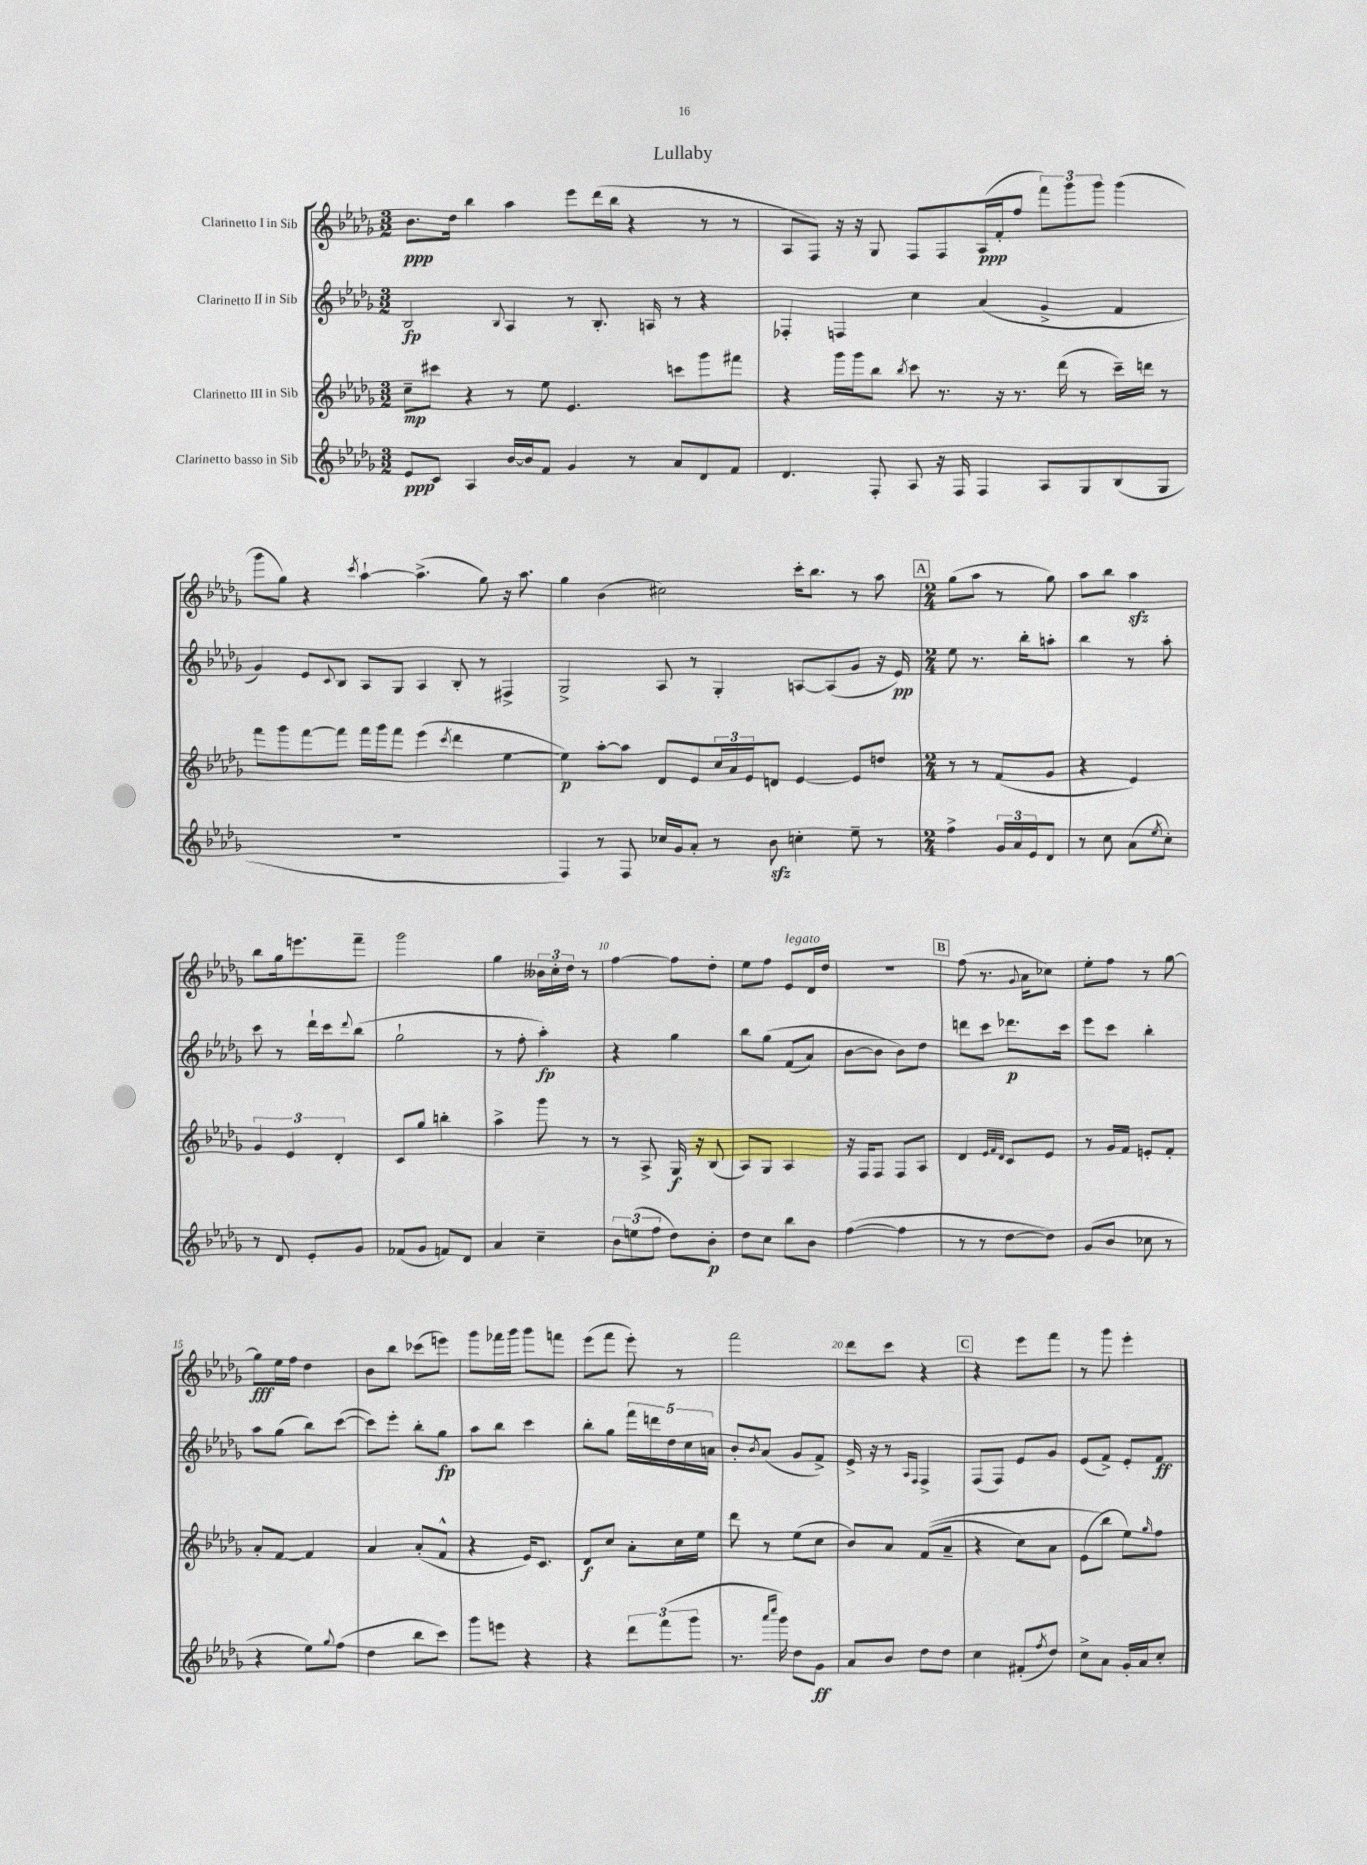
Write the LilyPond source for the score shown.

\header { title = "Lullaby" }
<<
\new StaffGroup <<
\new Staff = "s0" \with { instrumentName = "Clarinetto I in Sib" } {
    \clef treble \key des \major \numericTimeSignature \time 3/2
    bes'8.\ppp des''16 bes''4 aes''4 ees'''8 des'''16( bes''16 r4 r8 r8 |
    aes8 f8) r16 r16 ges8 f8 f8 aes16\ppp( f'16-. f''8 \tuplet 3/2 { f'''8) ges'''8 ges'''8 } ges'''4( |
    ges'''8 ges''8) r4 \acciaccatura { c'''8 } aes''4~-! aes''4.->( ges''8) r16 aes''8. |
    ges''4 bes'4( cis''2) c'''16-. bes''8. r8 aes''8 |
    \mark \markup { \box "A" } \numericTimeSignature \time 2/4 ges''8( aes''8 r8 ges''8) |
    aes''8 bes''8 aes''4\sfz |
    bes''8 ges''16 e'''8. f'''8-- |
    ges'''2 |
    ges''4 \tuplet 3/2 { beses'16 c''16-. des''16 } r8 |
    f''4~ f''8 des''8-. |
    ees''8 f''8 ees'8^\markup { \italic "legato" } des'16 des''16 |
    R2 |
    \mark \markup { \box "B" } f''8( r8. \appoggiatura { ges'8 } aes'16 ces''8) |
    ees''8-. f''8 r8 ges''8~ |
    ges''8\fff ees''16 f''16 des''4 |
    bes'8 bes''8 ces'''8( e'''8) |
    ges'''8 fes'''16 ges'''16 ges'''8 f'''8 |
    ees'''8( f'''8 ees'''8-.) r8 |
    f'''2 |
    des'''8 c'''8 r4 |
    \mark \markup { \box "C" } r4 ees'''8 f'''8 |
    r8 ges'''8 ees'''4-. \bar "|." |
}
\new Staff = "s1" \with { instrumentName = "Clarinetto II in Sib" } {
    \clef treble \key des \major \numericTimeSignature \time 3/2
    bes2\fp \appoggiatura { bes8 } aes4 r8 bes8.-. a16 r8 r4 |
    fes4-. f4 c''4 aes'4( ges'4-> f'4 |
    ges'4) ees'8 \appoggiatura { c'8 } bes8 aes8 ges8 aes4 bes8-. r8 fis4-> |
    ges2-> aes8 r8 ges4-. a8~ a8( ges'8 r16 ees'16\pp) |
    \mark \markup { \box "A" } \numericTimeSignature \time 2/4 ees''8 r8. bes''16-. a''8-. |
    bes''4 r8 aes''8-. |
    c'''8 r8 des'''16-! c'''16 \appoggiatura { des'''8 } bes''8( |
    ges''2-! |
    r8 f''8-. aes''4-.\fp) |
    r4 ges''4 |
    bes''8 ges''8\( f'8( aes'8) |
    bes'8~ bes'8 bes'8\) des''8 |
    \mark \markup { \box "B" } d'''8 c'''8 des'''8.\p c'''16 |
    ees'''8 c'''8 bes''4-. |
    aes''8 ges''8( bes''8) c'''8~( |
    c'''8) ees'''8-. bes''8-. ges''8\fp |
    aes''8 bes''8 c'''4 |
    bes''8-. ges''8 \tuplet 5/4 { f'''16 d'''16 des''16 c''16 a'16 } |
    bes'8-. \acciaccatura { bes'8 } aes'8( ges'8 f'8->) |
    ees'16-> r16 r8 \grace { aes16 f16 } f4-> |
    \mark \markup { \box "C" } f8( f8) ees'8 ges'8 |
    ees'8( f'8->) ees'8-. f'8\ff \bar "|." |
}
\new Staff = "s2" \with { instrumentName = "Clarinetto III in Sib" } {
    \clef treble \key des \major \numericTimeSignature \time 3/2
    c''8--\mp cis'''8 r4 r8 ees''8 ees'4. c'''8 ges'''8 fis'''8 |
    r4 ges'''16 ges'''16 bes''8 \acciaccatura { bes''8 } c'''8 r8. r16 r8. des'''16( r8 c'''16--) d'''16 r8 |
    f'''8 ges'''8 f'''8~ f'''8 f'''16 ges'''16 f'''8 ees'''4( \acciaccatura { c'''8 } des'''4 ees''4~ |
    ees''4\p) aes''8~-. aes''8 des'8 ees'8 \tuplet 3/2 { c''16 aes'16 ees'16 } d'8 ees'4~ ees'8 d''8 |
    \mark \markup { \box "A" } \numericTimeSignature \time 2/4 r8 r8 f'8( ges'8 |
    r4 ees'4) |
    \tuplet 3/2 { ges'4 ees'4 des'4-. } |
    c'8 ges''8 b''4-. |
    aes''4-> ges'''8 r8 |
    r8 aes8-> ges16\f r16 bes8( |
    aes8) ges8 aes4 |
    r16 f16 f8 f8 aes8 |
    \mark \markup { \box "B" } des'4 \grace { ees'32 f'32 des'32 } c'8 ees'8 |
    r8 ges'16 f'16 e'8-. f'8-. |
    aes'8-. f'8~ f'4 |
    aes'4 aes'8-.( f'8-^ |
    r4 ees'16) c'8. |
    des'8\f c''8 aes'8-. c''16 ees''16 |
    des'''8 r8 ees''8( c''8 |
    bes'8) aes'8 f'8(\( aes'8-- |
    \mark \markup { \box "C" } r4 c''8) aes'8 |
    ees'8( bes''8\) ees''8) \grace { ges''16 } f''8 \bar "|." |
}
\new Staff = "s3" \with { instrumentName = "Clarinetto basso in Sib" } {
    \clef treble \key des \major \numericTimeSignature \time 3/2
    ees'8\ppp c'8 aes4 bes'16~ bes'16 f'8 ges'4 r8 aes'8 des'8 f'8 |
    des'4. f8-. aes8 r16 f16 f4 aes8 ges8 bes8( ges8 |
    R1. |
    f4) r8 f8 ces''16 ges'16 aes'8-. r8 bes'8\sfz c''4-. ees''8-- r8 |
    \mark \markup { \box "A" } \numericTimeSignature \time 2/4 f''4-> \tuplet 3/2 { ges'16 aes'16 ees'16 } des'8 |
    r8 c''8 aes'8( \acciaccatura { ees''8 } c''8-.) |
    r8 des'8 ees'8-. ges'8 |
    fes'8( ges'8 f'8) des'8 |
    aes'4 c''4-- |
    \tuplet 3/2 { bes'8 e''8( f''8 } des''8) bes'8-.\p |
    des''8 c''8 bes''8 bes'8 |
    f''4~( f''4 |
    \mark \markup { \box "B" } r8 r8 des''8~ des''8) |
    ges'8( bes'8 ces''8 r8 |
    r4 ees''8) \appoggiatura { ges''8 } f''8( |
    des''4 bes''8 c'''8) |
    ges'''8 e'''8 r4 |
    r4 \tuplet 3/2 { des'''8 f'''8( ges'''8 } |
    r8. \grace { aes'''16 c''''16 } ges'''16) des''8 ges'8\ff |
    aes'8 bes'8 des''8 des''8 |
    \mark \markup { \box "C" } c''4 fis'8-.( \acciaccatura { f''8 } des''8) |
    c''8-> aes'8 ges'16-. aes'16 c''8-. \bar "|." |
}
>>
>>
\layout { \context { \Score \override BarNumber.break-visibility = ##(#f #t #t) barNumberVisibility = #(every-nth-bar-number-visible 5) } }
